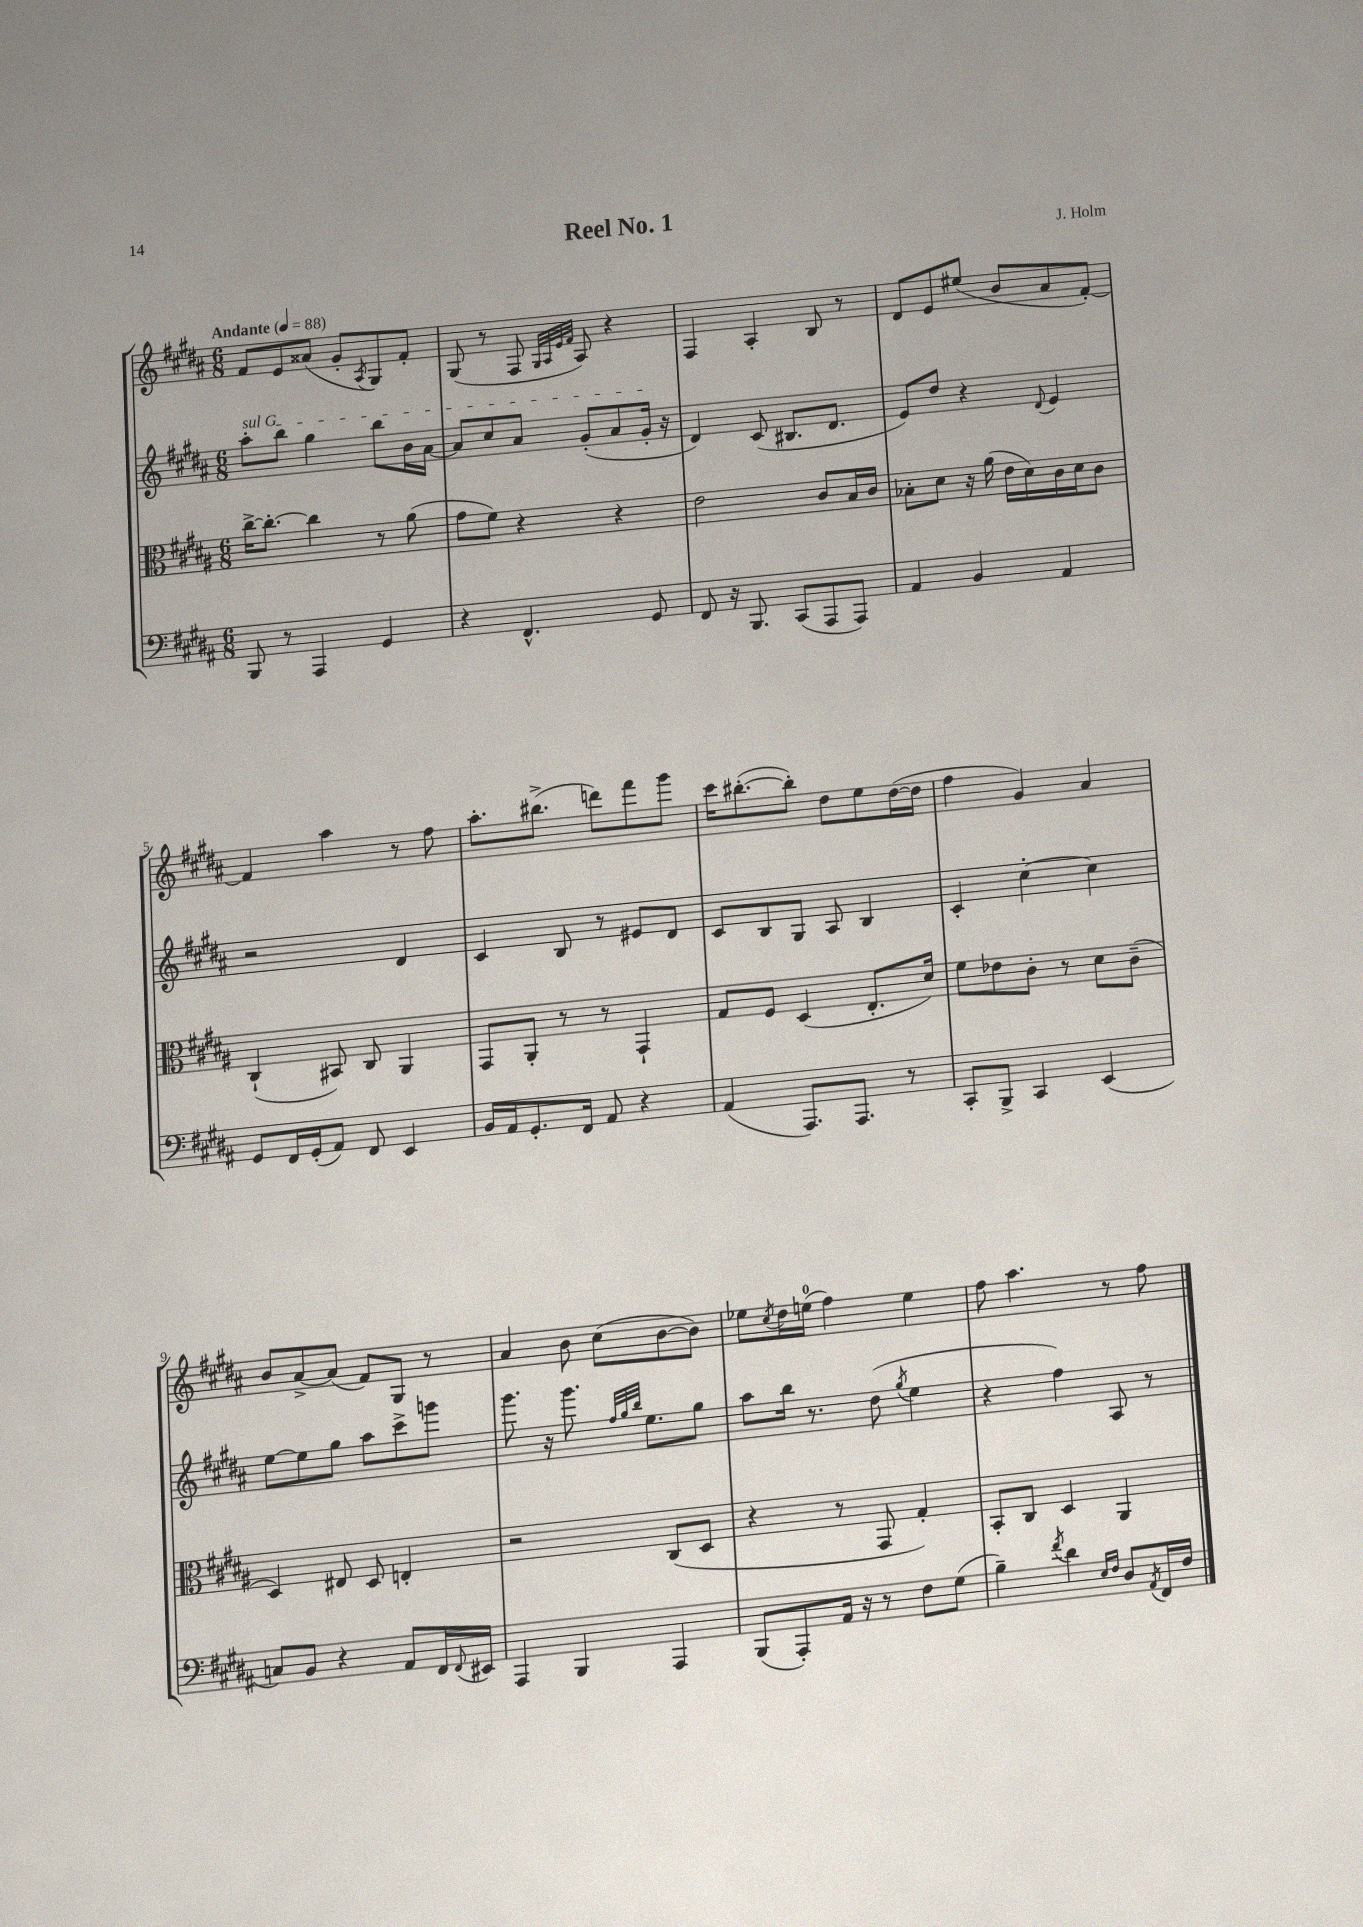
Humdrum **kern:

**kern	**kern	**kern	**kern
*staff4	*staff3	*staff2	*staff1
*clefF4	*clefC3	*clefG2	*clefG2
*k[f#c#g#d#a#]	*k[f#c#g#d#a#]	*k[f#c#g#d#a#]	*k[f#c#g#d#a#]
*M6/8	*M6/8	*M6/8	*M6/8
*MM88	*MM88	*MM88	*MM88
8BBB	[16cc#^	8aa#'	8f#
.	8.cc#'_	.	.
8r	.	8bb	8e
4AAA#	4cc#]	4gg#	(8a##
.	.	.	8g#'
.	.	.	8qA#
4GG#	8r	8bb	8G#)
.	(8a#	16b	8f#'
.	.	[16a#	.
=	=	=	=
4r	8g#	8a#]	(8G#
.	8f#)	8cc#	8r
4.FF#^^	4r	8a#	8F#
.	.	.	32qqG#
.	.	.	32qqA#
.	.	.	32qqe
.	.	.	32qqf#
.	.	(8g#'	8A#)
.	4r	8a#	4r
8GG#	.	16g#'	.
.	.	16r	.
=	=	=	=
8FF#	2e	4d#)	4F#
16r	.	.	.
8.BBB	.	.	.
.	.	(8c#	4A#'
(8CC#	.	8.B#	.
8AAA#	8c#	.	8B
.	.	8.d#	.
8AAA#)	16B	.	8r
.	16c#	.	.
=	=	=	=
4AA#	8B-'	8e)	8d#
.	8d#	8dd#	8e
4BB	16r	4r	(8ee#
.	(16a#	.	.
.	16e	.	8b
.	16d#)	.	.
.	.	8qqd#	.
4AA#	16c#	4e	8a#
.	16d#	.	.
.	8c#	.	[8f#')
=	=	=	=
8GG#	(4C#`	2r	4f#]
16FF#	.	.	.
(16GG#'	.	.	.
8AA#)	8BB#)	.	4aa#
8FF#	8C#	.	.
4EE	4AA#	4d#	8r
.	.	.	8ff#
=	=	=	=
16BB	8GG#	4c#	8.aa#'
16AA#	.	.	.
8.GG#'	8AA#'	.	.
.	.	.	(8.bb#^
.	8r	8B	.
16FF#	.	.	.
8AA#	8r	8r	8ddd)
4r	4GG#`	8e#	8fff#
.	.	8d#	8ggg#
=	=	=	=
(4AA#	8G#	8c#	16ccc#
.	.	.	([8.bb#'
.	8F#	8B	.
8.AAA#)	(4D#	8G#	8bb#'])
.	.	8A#	8dd#
8.AAA#	.	.	.
.	8.E'	4B	8ee
8r	.	.	([16dd#
.	16d#)	.	16dd#]
=	=	=	=
8CC#'	8f#	4c#'	4ff#
8BBB^	8e-	.	.
4CC#	8c#'	[4cc#'	4g#)
.	8r	.	.
(4EE	8d#	4cc#]	4a#
.	(8c#~	.	.
=	=	=	=
8C)	4D#)	[8ee	8b
8BB	.	8ee]	[8a#^
4r	8E#	8gg#	(8a#]
.	8D#	8aa#	8f#)
8AA#	4E'	8ccc#^	8G#
16FF#	.	8ggg	8r
8qqFF#	.	.	.
16EE#	.	.	.
=	=	=	=
4AAA#	2r	8.ggg#	4a#
.	.	16r	.
4BBB	.	8.ggg#	8b
.	.	.	(8cc#
.	.	32qqff#	.
.	.	32qqgg#	.
.	.	32qqbb	.
.	.	8.ee	.
4AAA#	(8C#	.	[8b
.	8D#	8gg#	8b])
=	=	=	=
(8BBB	4r	8aa#	8ee-
.	.	.	8qcc#
8AAA#')	.	16bb	16dd#
.	.	8.r	(16ee
16AA#	8r	.	4ff#)
16r	.	.	.
8r	8GG#	(8dd#	.
.	.	8qgg#	.
8F#	4G#')	4ee	4ee
(8G#	.	.	.
=	=	=	=
4B~)	8BB'	4r	8ff#
.	8C#	.	4.aa#
8qf#	.	.	.
4d#	4D#	4ff#)	.
16qqE	.	.	.
16qqF#	.	.	.
8D#	4AA#	8A#	8r
8qAA#	.	.	.
16FF#	.	8r	8ff#
16F#	.	.	.
==	==	==	==
*-	*-	*-	*-
